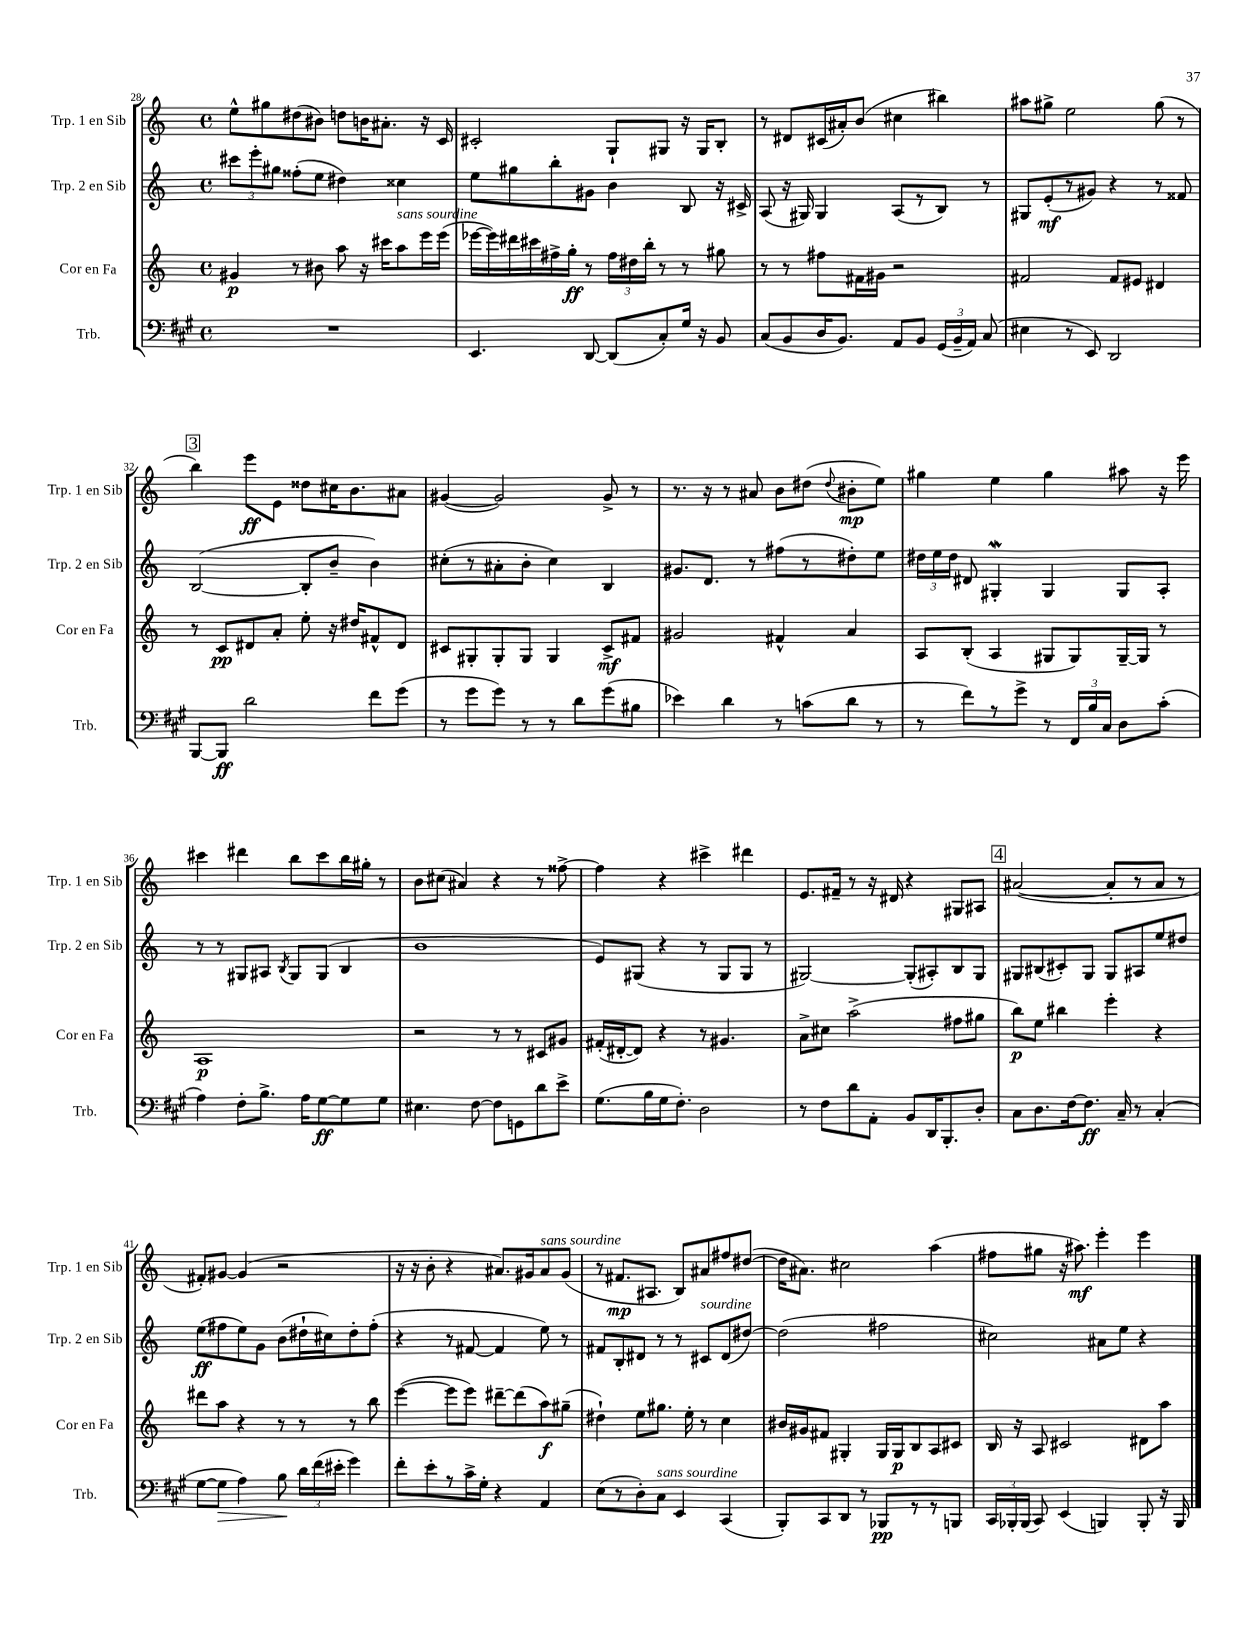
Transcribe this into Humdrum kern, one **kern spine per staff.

**kern	**kern	**kern	**kern
*staff4	*staff3	*staff2	*staff1
*clefF4	*clefG2	*clefG2	*clefG2
*k[f#c#g#]	*k[]	*k[]	*k[]
*M4/4	*M4/4	*M4/4	*M4/4
*met(c)	*met(c)	*met(c)	*met(c)
1r	4g#	12ccc#	8ee^^
.	.	12eee'	.
.	.	.	8gg#
.	.	12gg#	.
.	8r	(8ff##'	(8dd#
.	8b#	8ee	8b#)
.	8aa	4dd#)	8dd
.	16r	.	16b
.	16ccc#	.	8.a#'
.	8aa	4cc##	.
.	16eee	.	16r
.	(16eee	.	16c
=	=	=	=
4.EE	[16eee-	8ee	2c#'
.	16eee-])	.	.
.	16ddd#	8gg#	.
.	16ccc#	.	.
.	16ff#^	8bb'	.
.	16gg'	.	.
[8DD	8r	8g#	.
(8DD]	24ff#	4b	8G`
.	24dd#	.	.
.	24bb'	.	.
8C#')	8r	.	8G#
16G#	8r	8B	16r
16r	.	.	16G#
8BB	8gg#	16r	8B'
.	.	16c#^	.
=	=	=	=
(8C#	8r	(8A	8r
8BB	8r	16r	8d#
.	.	16G#)	.
16D	8ff#	4G#	(16c#
8.BB)	.	.	16a#')
.	16f#	.	(8b
.	16g#	.	.
8AA	2r	(8A	4cc#
8BB	.	8r	.
(24GG#	.	8B)	4bb#)
24BB~	.	.	.
24AA)	.	.	.
(8C#	.	8r	.
=	=	=	=
4E#	2f#	8G#	8aa#
.	.	(8e'	8gg#^
8r	.	8r	2ee
8EE)	.	8g#)	.
2DD	8f#	4r	.
.	8e#	.	.
.	4d#	8r	(8gg#
.	.	8f##	8r
=	=	=	=
[8BBB	8r	([2B	4bb)
8BBB]	8c	.	.
2d	8d#	.	8eee
.	8a'	.	8e
.	8ee'	8B']	8dd##
.	16r	8b~	16cc#
.	16dd#	.	8.b
8f#	8f#^^	4b)	.
(8g#	8d#	.	8a#
=	=	=	=
8r	8c#	(8cc#'	([4g#
8g#	8G#'	8r	.
8g#)	8G#'	8a#'	2g#])
8r	8G#	8b'	.
8r	4G#	4cc#)	.
8d	.	.	.
(8g#	8c#^	4B	8g#^
8B#	8f#	.	8r
=	=	=	=
4e-)	2g#	8.g#	8.r
.	.	8.d	16r
4d	.	.	8r
.	.	8r	8a#
8r	4f#^^	(8ff#	8b
(8c	.	8r	(8dd#
.	.	.	8qqdd#
8d	4a	8dd#')	8b#'
8r	.	8ee	8ee)
=	=	=	=
8r	8A	24dd#	4gg#
.	.	24ee	.
.	.	24dd#	.
8f#)	(8B'	8d#	.
8r	4A	4G#'	4ee
8g#^	.	.	.
8r	8G#	4G#	4gg#
24FF#	8G#)	.	.
24B	.	.	.
24C#	.	.	.
8D	[16G#~	8G#	8aa#
.	16G#]	.	.
(8c#'	8r	8A'	16r
.	.	.	16eee
=	=	=	=
4A)	1A	8r	4ccc#
.	.	8r	.
8F#'	.	8G#	4ddd#
8.B^	.	8A#	.
.	.	8qB	.
.	.	8G#	8bb
16A	.	.	.
[8G#	.	(8G#	8ccc#
8G#]	.	4B	16bb
.	.	.	16gg#'
8G#	.	.	8r
=	=	=	=
4.E#	2r	1b	8b
.	.	.	(8cc#
.	.	.	4a#)
[8F#	.	.	.
8F#]	8r	.	4r
8GG	8r	.	.
8d	8c#	.	8r
8e^	8g#	.	[8ff##^
=	=	=	=
(8.G#	(16f#'	8e)	4ff##]
.	[16d#'	.	.
.	8d#])	(8G#	.
16B	.	.	.
16G#	4r	4r	4r
8.F#')	.	.	.
2D	8r	8r	4ccc#^
.	4.g#	8G#	.
.	.	8G#	4ddd#
.	.	8r	.
=	=	=	=
8r	8a^	[2G#)	8.e
8F#	8cc#	.	.
.	.	.	16f#~
8d	(2aa^	.	8r
8AA'	.	.	16r
.	.	.	16d#
8BB	.	(8G#']	4r
16DD	.	8A#')	.
8.BBB'	.	.	.
.	8ff#	8B	8G#
8D'	8gg#	8G#	8A#
=	=	=	=
8C#	8bb)	8G#	([2a#
8.D	8ee	(8B#	.
.	4bb#	8c#')	.
[16F#	.	.	.
8.F#]	.	8G#	.
.	4eee'	8G#	8a#']
16C#~	.	.	.
8r	.	8A#	8r
(4C#'	4r	8ee	8a#
.	.	8dd#	8r
=	=	=	=
[8G#	8ddd#	(8ee	8f#')
8G#]	8aa	8ff#	[8g#
4A)	4r	8ee)	(4g#]
.	.	8g	.
8B	8r	(8b	2r
24d	8r	16dd#`	.
(24f#	.	.	.
.	.	16cc#)	.
24e#'	.	.	.
4g#)	8r	8dd#'	.
.	8bb	(8ff#'	.
=	=	=	=
8f#'	([4eee	4r	16r
.	.	.	16r
8e'	.	.	8b'
8r	8eee]	8r	4r
16c#^	8eee)	[8f#	.
16G#'	.	.	.
4r	[8ddd#~	4f#]	8.a#)
.	(8ddd#]	.	.
.	.	.	16g#
4AA	8aa)	8ee)	8a#
.	(8gg#~	8r	(8g#
=	=	=	=
(8E	4dd#`)	8f#	8r
8r	.	8B'	8.f#
8D')	8ee	8d#	.
.	.	.	8.A#
8C#	8.gg#	8r	.
4EE	.	8r	8B)
.	16ee'	.	.
.	8r	8c#	8a#
(4CC#	4cc	(8d#	8ff#
.	.	[8dd#)	([8dd#
=	=	=	=
8BBB')	16b#	(2dd#]	16dd#]
.	16g#	.	8.a#)
8CC#	8f#	.	.
8DD	4G#'	.	2cc#
8r	.	.	.
8BBB-	16G#	2ff#	.
.	16G#	.	.
8r	8B	.	.
8r	8A	.	(4aa
8BBB	8c#	.	.
=	=	=	=
24CC#	16B	2cc#)	8ff#
24BBB-'	.	.	.
.	16r	.	.
(24BBB-	.	.	.
8CC#)	8A	.	8gg#
(4EE	2c#	.	16r
.	.	.	8.aa#)
4BBB)	.	8a#	4eee'
.	.	8ee	.
8BBB'	8d#	4r	4eee
16r	8aa	.	.
16BBB	.	.	.
==	==	==	==
*-	*-	*-	*-
